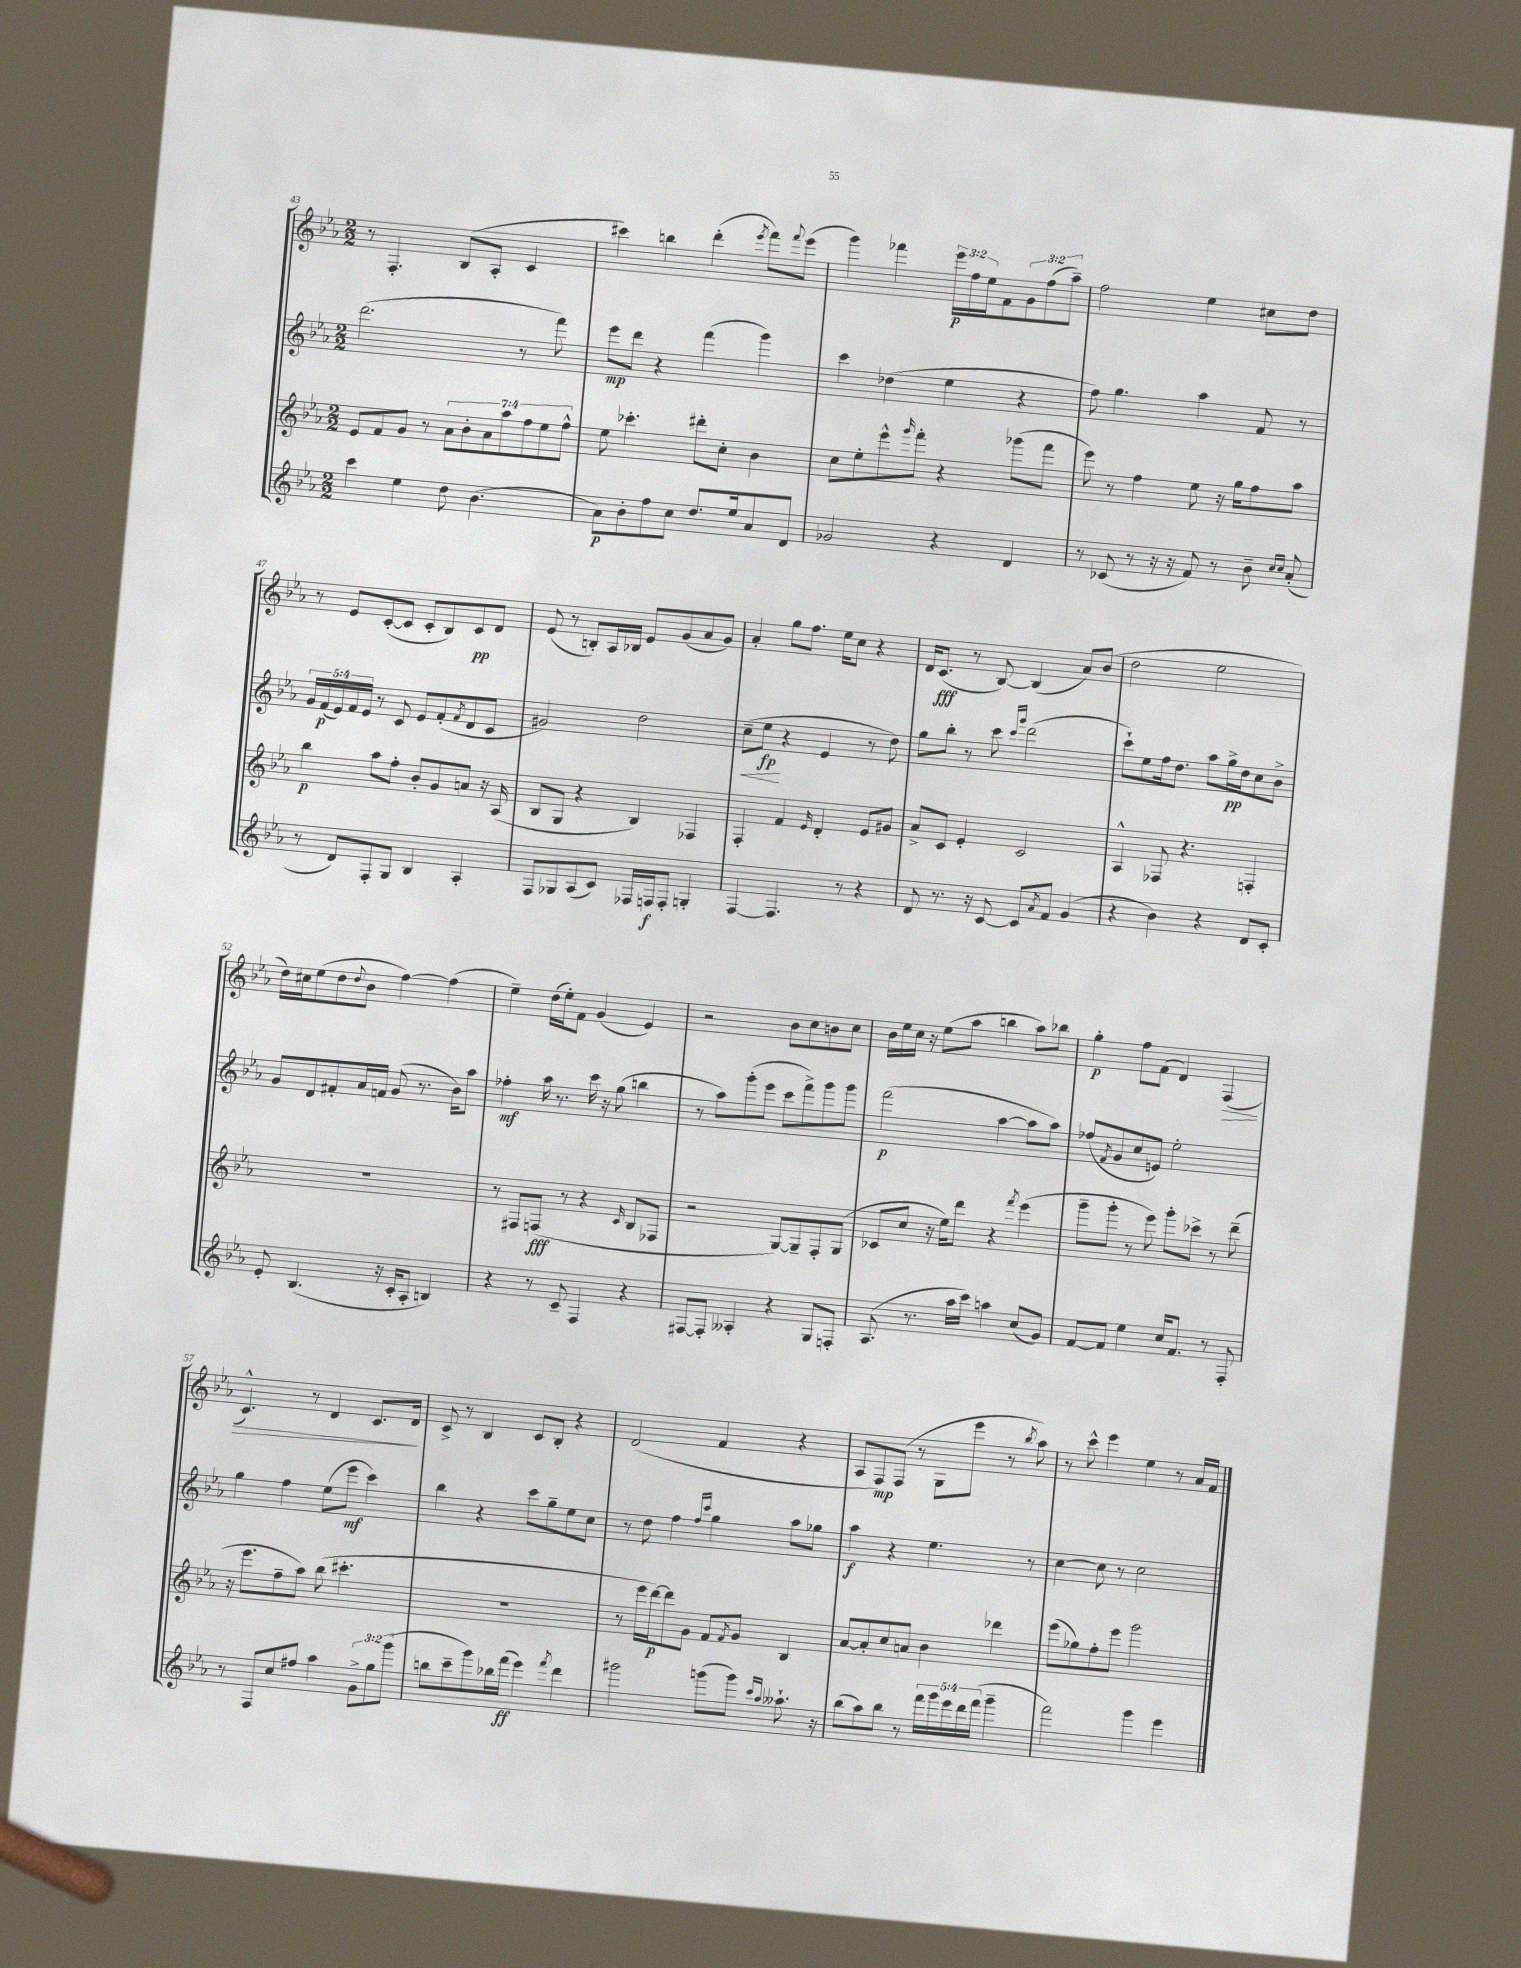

**kern	**dynam	**kern	**dynam	**kern	**dynam	**kern	**dynam
*part4	*part4	*part3	*part3	*part2	*part2	*part1	*part1
*staff4	*staff4	*staff3	*staff3	*staff2	*staff2	*staff1	*staff1
*clefG2	*	*clefG2	*	*clefG2	*	*clefG2	*
*k[b-e-a-]	*	*k[b-e-a-]	*	*k[b-e-a-]	*	*k[b-e-a-]	*
*M2/2	*	*M2/2	*	*M2/2	*	*M2/2	*
=43	=43	=43	=43	=43	=43	=43	=43
4ccc\	.	8e-/L	.	(2.ddd\	.	8r	.
.	.	8f/	.	.	.	4.F'/	.
4ee-\	.	8g/J	.	.	.	.	.
.	.	8r	.	.	.	.	.
8dd\	.	14a-\L	.	.	.	(8B-/L	.
.	.	14b-'\	.	.	.	.	.
(4.b-\	.	.	.	.	.	8A-'/J	.
.	.	14a-\	.	.	.	.	.
.	.	14aa-\	.	.	.	.	.
.	.	.	.	8r	.	4c/	.
.	.	14ff\	.	.	.	.	.
.	.	14ee-\	.	.	.	.	.
.	.	.	.	8fff\)	.	.	.
.	.	14ff^^\J	.	.	.	.	.
=44	=44	=44	=44	=44	=44	=44	=44
8a-\L)	p	8ee-\	.	8eee-\L	mp	4ccc#X\)	.
8b-'\	.	4.ccc-X'\	.	8ddd\J	.	.	.
8ff\	.	.	.	4r	.	4bbn\	.
8cc\J	.	.	.	.	.	.	.
8.dd/L	.	8ddd#X'\L	.	(4fff\	.	(4ddd'\	.
.	.	8cc'\J	.	.	.	.	.
16ee-/k	.	.	.	.	.	.	.
.	.	.	.	.	.	8qeee-/	.
8a-/	.	4b-\	.	4ggg\)	.	8fff\L)	.
.	.	.	.	.	.	8qqfff/	.
8d/J	.	.	.	.	.	(8eee-\J	.
=45	=45	=45	=45	=45	=45	=45	=45
2g-X/	.	8cc\L	.	4ccc\	.	4ggg\)	.
.	.	8ee-'\	.	.	.	.	.
.	.	8eee-^^\	.	(4dd-X\	.	4fff-X\	.
.	.	16qqggg/	.	.	.	.	.
.	.	8fff'\J	.	.	.	.	.
4r	.	4r	.	4ee-\	.	24eee-\LL	p
.	.	.	.	.	.	24ff\	.
.	.	.	.	.	.	24ee-\J	.
.	.	.	.	.	.	8f\	.
4d/	.	(8ggg-X\L	.	4r	.	12g\	.
.	.	.	.	.	.	(12ff\	.
.	.	8fff\J	.	.	.	.	.
.	.	.	.	.	.	12aa-~\J)	.
=46	=46	=46	=46	=46	=46	=46	=46
8r	.	8eee-\)	.	8ff\)	.	2ff\	.
(8c-X/	.	8r	.	4.gg\	.	.	.
8r	.	4ff\	.	.	.	.	.
16r	.	.	.	.	.	.	.
16r	.	.	.	.	.	.	.
8f/)	.	8ee-\	.	4aa-\	.	4ee-\	.
8r	.	16r	.	.	.	.	.
.	.	16gg\KL	.	.	.	.	.
8b-~\	.	8ff\	.	8f/	.	8cc#X\L	.
16qqcc/LL	.	.	.	.	.	.	.
16qqcc/JJ	.	.	.	.	.	.	.
(8a-'/	.	8aa-\J	.	8r	.	8dd\J	.
!!LO:LB:g=z
=47	=47	=47	=47	=47	=47	=47	=47
8r	.	4bb-\	p	20g/LL	.	8r	.
.	.	.	.	(20f/	p	.	.
.	.	.	.	20e-/)	.	.	.
8d/L)	.	.	.	.	.	8e-/L	.
.	.	.	.	20f/	.	.	.
.	.	.	.	20e-/JJ	.	.	.
8F'/	.	8aa-\L	.	8r	.	([8c'/	.
8G/J	.	8ff'\J	.	8c/	.	8c/J]	.
4B-/	.	8b-'/L	.	8e-/L	.	8c'/L	.
.	.	8g/	.	(8f'/	.	8B-/)	.
.	.	.	.	8qf/	.	.	.
4A-'/	.	8an/J	.	8d/	.	8c/	pp
.	.	16r	.	8c/J	.	8d/J	.
.	.	(16A-/	.	.	.	.	.
=48	=48	=48	=48	=48	=48	=48	=48
8F/L	.	8B-/L	.	2g#X/)	.	(8e-/	.
8G-X/	.	8G/J	.	.	.	8r	.
(8A-/	.	4r	.	.	.	8Bn'/L)	.
8c/J)	.	.	.	.	.	16A-/L	.
.	.	.	.	.	.	16B-X/JJ	.
16F-X/LL	.	4B-/)	.	2dd\	.	8e-/L	.
16Fn/J	f	.	.	.	.	.	.
8F'/J	.	.	.	.	.	(8g/	.
4Gn'/	.	4F-X/	.	.	.	8a-/	.
.	.	.	.	.	.	8g/J)	.
=49	=49	=49	=49	=49	=49	=49	=49
!	!	!	!	!	!LO:HP:b	!	!
[4F/	.	4F'/	.	(8cc~\L	<	4a-'/	.
.	.	.	.	8ee-\J	fp	.	.
4.F/]	.	4f/	.	4r	[	8gg\L	.
.	.	.	.	.	.	8.ff\J	.
.	.	16qqe-/	.	.	.	.	.
.	.	4d'/	.	4e-/	.	.	.
.	.	.	.	.	.	16ee-\KL	.
8r	.	.	.	.	.	8cc\J	.
4r	.	8e-/L	.	8r	.	4r	.
.	.	8g#X/J	.	8dd\)	.	.	.
=50	=50	=50	=50	=50	=50	=50	=50
8d/	.	8a-^/L	.	8gg\L	.	16d/KL	.
.	.	.	.	.	.	(8.c/J	fff
8.r	.	8c/J	.	8bb-'\J	.	.	.
.	.	4e-'/	.	8r	.	8r	.
16r	.	.	.	.	.	.	.
[8c/	.	.	.	8ccc\	.	[8B-/)	.
.	.	.	.	16qqccc/LL	.	.	.
.	.	.	.	16qqggg/JJ	.	.	.
8c/L]	.	2c/	.	(2ddd\	.	(4B-/]	.
8qa-/	.	.	.	.	.	.	.
8f/J	.	.	.	.	.	.	.
(4g/	.	.	.	.	.	8a-/L)	.
.	.	.	.	.	.	(8b-/J	.
=51	=51	=51	=51	=51	=51	=51	=51
4r	.	4A-^^/	.	8ccc`\L)	.	2dd\	.
.	.	.	.	8ee-\	.	.	.
4b-\)	.	8F-X/	.	16ff\k	.	.	.
.	.	.	.	8.dd\J	.	.	.
.	.	4.r	.	.	.	.	.
4r	.	.	.	8aa-\L	.	2ee-\	.
.	.	.	.	16gg^\L	pp	.	.
.	.	.	.	16dd\J	.	.	.
8d/L	.	4Fn'/	.	8cc\	.	.	.
8c'/J	.	.	.	8b-^\J	.	.	.
!!LO:LB:g=z
=52	=52	=52	=52	=52	=52	=52	=52
8e-'/	.	1r	.	8g/L	.	16dd\LL)	.
.	.	.	.	.	.	16cc#X\J	.
(4.B-/	.	.	.	8d/	.	(8ee-\	.
.	.	.	.	8f#X'/	.	8dd\	.
.	.	.	.	.	.	8qqdd/	.
.	.	.	.	16a-/L	.	8b-\J	.
.	.	.	.	16fn/JJ	.	.	.
16r	.	.	.	(8g/	.	[4ff\)	.
16c'/KL	.	.	.	.	.	.	.
8A-'/J	.	.	.	8.r	.	.	.
4Bn/)	.	.	.	.	.	(4ff\]	.
.	.	.	.	16b-\KL)	.	.	.
.	.	.	.	8aa-\J	.	.	.
=53	=53	=53	=53	=53	=53	=53	=53
4r	.	8r	.	4ff-X'\	mf	4ee-~\)	.
.	.	8F#X/L	.	.	.	.	.
8r	.	(8Fn/J	fff	16aa-\	.	(16dd\LL	.
.	.	.	.	8.r	.	16ee-'\J)	.
8c~/	.	8r	.	.	.	8f\J	.
4F/	.	4r	.	16ccc\	.	(4g/	.
.	.	.	.	16r	.	.	.
.	.	.	.	(8gg\	.	.	.
.	.	16qqc/	.	.	.	.	.
4r	.	8B-/L	.	4bbn\	.	4e-/)	.
.	.	8F-X/J	.	.	.	.	.
=54	=54	=54	=54	=54	=54	=54	=54
[8F#X/L	.	2r	.	8r	.	2r	.
8F#'/J]	.	.	.	8aa-\L)	.	.	.
4A--X'/	.	.	.	(8ggg'\	.	.	.
.	.	.	.	8eee-\J	.	.	.
4r	.	[8G/L)	.	8ccc\L	.	8b-\L	.
.	.	8G~/]	.	8fff^\)	.	8cc\	.
8G/L	.	8F'/	.	8ggg\	.	8bn\	.
8Fn'/J	.	(8G/J	.	8ggg\J	.	8cc\J	.
=55	=55	=55	=55	=55	=55	=55	=55
(8.A-/	.	8c-X/L	.	(2fff\	p	16b-\LL	.
.	.	.	.	.	.	16ee-\	.
.	.	8cc/J	.	.	.	16cc\JJ	.
8.r	.	.	.	.	.	16r	.
.	.	16r	.	.	.	(8ee-\L	.
.	.	16ee-\KL)	.	.	.	.	.
16aa-\LL	.	8ddd\J	.	.	.	8aa-\J	.
16ccc\JJ)	.	.	.	.	.	.	.
4aan\	.	4r	.	[4aa-\	.	4bbn\	.
.	.	8qfff/	.	.	.	.	.
(8cc/L	.	(4eee-\	.	8aa-\L]	.	8aa-\L)	.
8g/J)	.	.	.	8aa-\J)	.	8bb-X\J	.
=56	=56	=56	=56	=56	=56	=56	=56
[8f/L	.	8ggg~\L	.	(8ff-X/L	.	4gg'\	p
.	.	.	.	8qf/	.	.	.
8f/J]	.	8ggg'\J	.	8g/	.	.	.
4ee-\	.	8r	.	8cc/	.	8ff\L	.
.	.	8eee-\)	.	8en/J)	.	(8f\J	.
16cc/KL	.	8ggg'\L	.	2ee-'\	.	4d/)	.
8.f/J	.	.	.	.	.	.	.
.	.	8ccc-X^\J	.	.	.	.	.
!	!	!	!	!	!	!	!LO:HP:b
8r	.	8r	.	.	.	(4F/	>
8F'/	.	(8ddd~\	.	.	.	.	.
!!LO:LB:g=z
=57	=57	=57	=57	=57	=57	=57	=57
8r	.	16r	.	4gg\	.	4.c^^/)	.
.	.	8.eee-\L	.	.	.	.	.
8F/L	.	.	.	.	.	.	.
8cc/	.	8ff~\	.	4ff\	.	.	.
8ff#X/J	.	8aa-\J)	.	.	.	8r	.
4aa-\	.	(8bb-\	.	(8ee-\L	.	4d/	.
.	.	4.ccc#X'\	.	8eee-\J	mf	.	.
12g^\L	.	.	.	4ccc\)	.	8.c/L	.
12gg\	.	.	.	.	.	.	.
(12ggg\J	.	.	.	.	.	.	.
.	.	.	.	.	.	16d/Jk	.
.	.	.	.	.	.	.	]
=58	=58	=58	=58	=58	=58	=58	=58
8bbn\L	.	1r	.	4bb-\	.	8c^/	.
8ccc~\	.	.	.	.	.	8r	.
8ggg\)	.	.	.	4r	.	4B-/	.
16bb-X\L	.	.	.	.	.	.	.
(16fff\JJ	ff	.	.	.	.	.	.
4eee-\)	.	.	.	8ccc\L	.	8c/L	.
.	.	.	.	8gg~\	.	8B-'/J	.
8qfff/	.	.	.	.	.	.	.
4ddd\	.	.	.	8ee-\	.	4r	.
.	.	.	.	8cc\J	.	.	.
=59	=59	=59	=59	=59	=59	=59	=59
2ggg#X\	.	8r	.	8r	.	(2d/	.
.	.	16eee-\LL	.	8dd\	.	.	.
.	.	[16ddd\J)	p	.	.	.	.
.	.	8ddd\]	.	4ff\	.	.	.
.	.	8g\J	.	.	.	.	.
.	.	.	.	16qqff/LL	.	.	.
.	.	.	.	16qqccc/JJ	.	.	.
(8gggn\L	.	8f/L	.	4gg\	.	4f/	.
.	.	8qf/	.	.	.	.	.
8ggg\J)	.	8g/J	.	.	.	.	.
16qqccc/LL	.	.	.	.	.	.	.
16qqaa-/JJ	.	.	.	.	.	.	.
8.aa--X`\	.	4B-/	.	8aa-\L	.	4r	.
.	.	.	.	8gg-X\J	.	.	.
16r	.	.	.	.	.	.	.
=60	=60	=60	=60	=60	=60	=60	=60
(8bb-\L	.	[8a-/L	.	4aa-\	f	8A-/L	.
8aa-\)	.	8a-'/]	.	.	.	8F/)	mp
8bb-\J	.	8cc/	.	4r	.	(8F/J	.
8r	.	8an/J	.	.	.	8r	.
20fff\LL	.	4b-\	.	4.ee-\	.	8G\L	.
20ggg\	.	.	.	.	.	.	.
20eee-\	.	.	.	.	.	.	.
.	.	.	.	.	.	8eee-\J	.
20ddd\	.	.	.	.	.	.	.
(20fff\JJ	.	.	.	.	.	.	.
4ggg~\	.	4ddd-X\	.	.	.	8r	.
.	.	.	.	.	.	8qbb-/	.
.	.	.	.	8r	.	8aa-\)	.
=61	=61	=61	=61	=61	=61	=61	=61
2fff\)	.	(8eee-\L	.	[4cc\	.	8r	.
.	.	8gg-X\)	.	.	.	8ccc^^\	.
.	.	8ff'\	.	8cc\]	.	4eee-\	.
.	.	8eee-\J	.	8r	.	.	.
4ggg\	.	2ggg\	.	2cc\	.	4ee-\	.
4eee-\	.	.	.	.	.	8r	.
.	.	.	.	.	.	16a-/LL	.
.	.	.	.	.	.	16f/JJ	.
==	==	==	==	==	==	==	==
*-	*-	*-	*-	*-	*-	*-	*-
